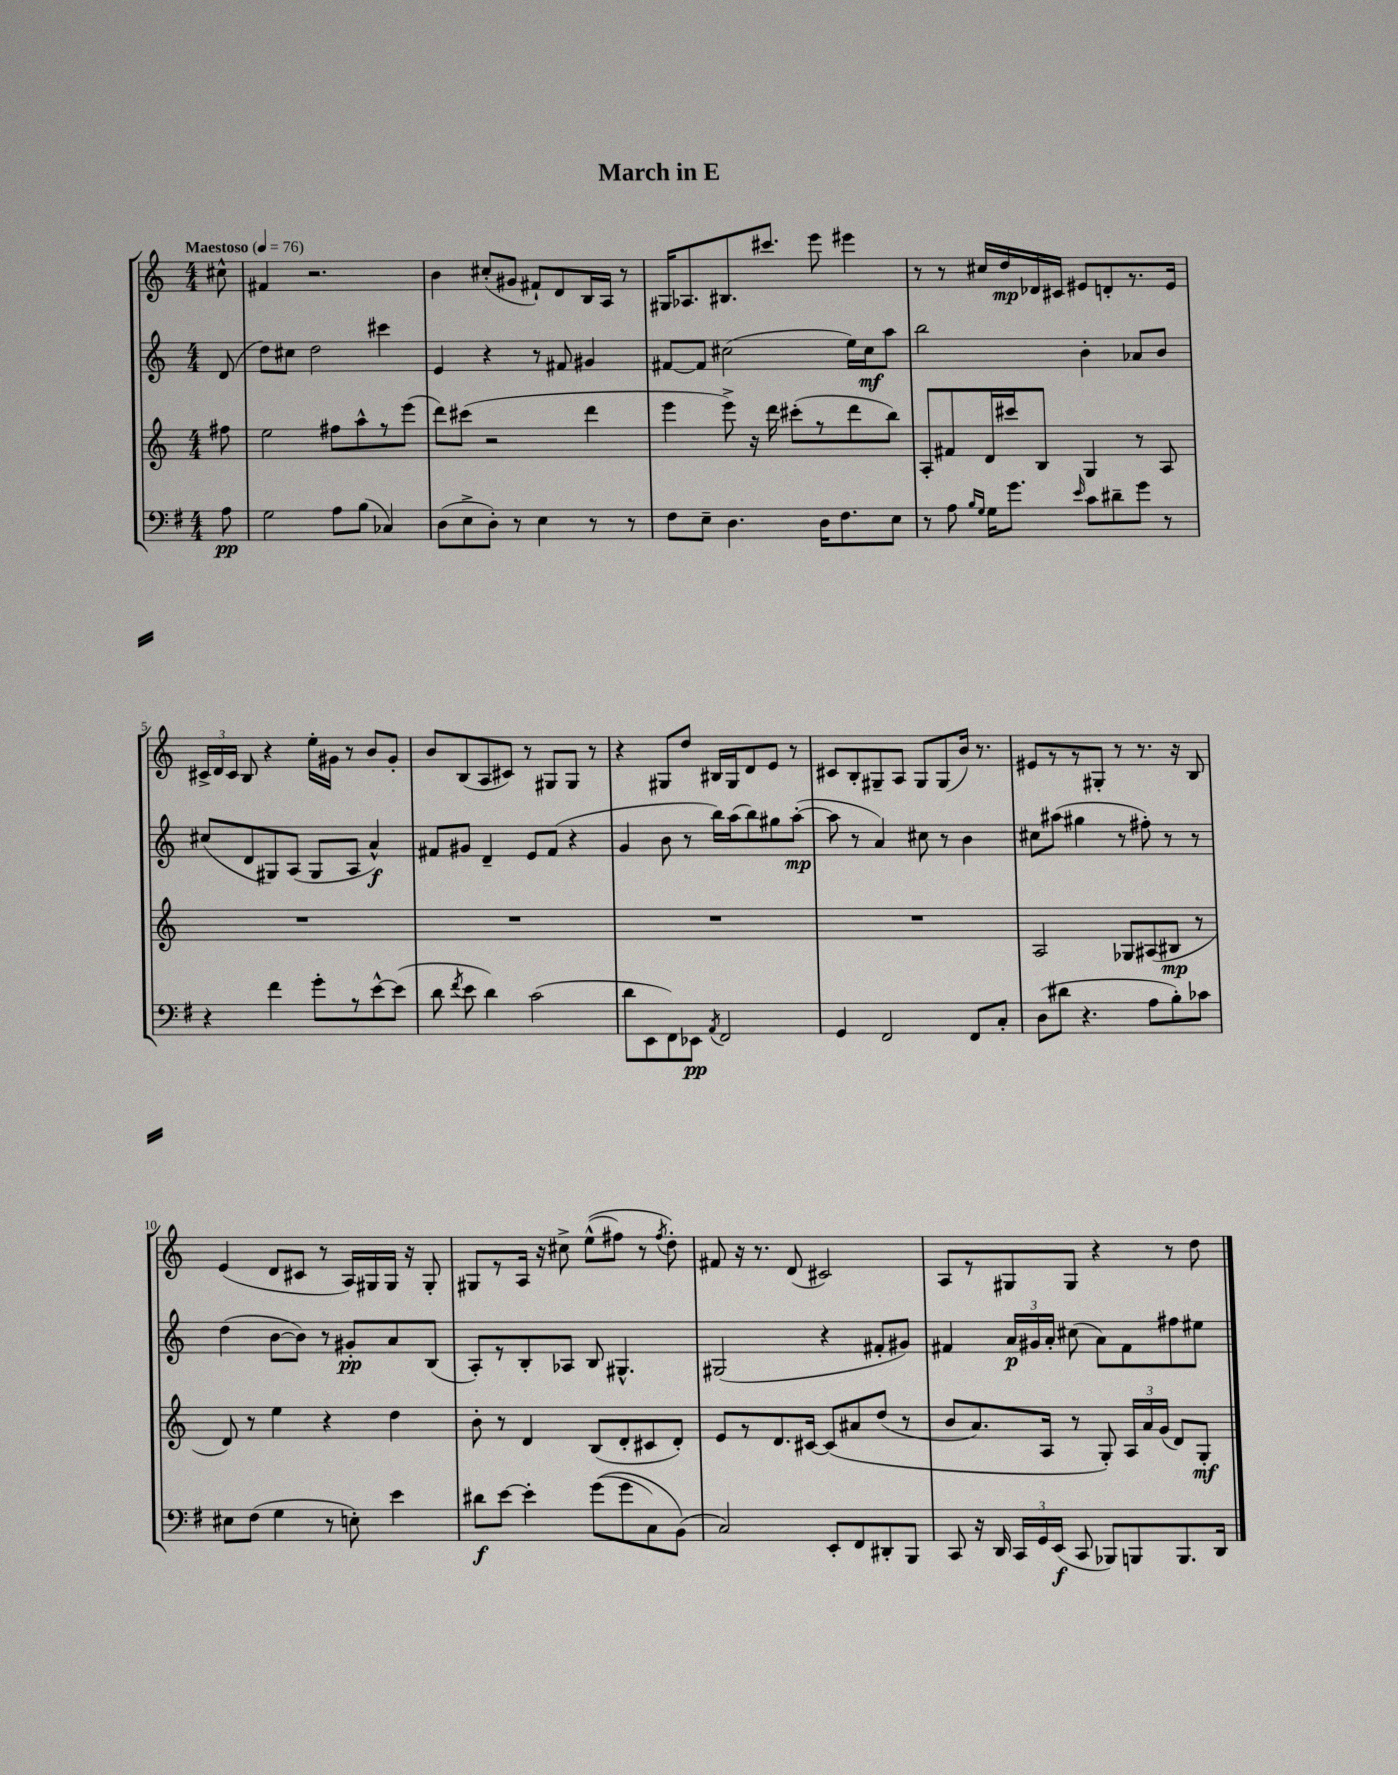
\header { title = "March in E" }
<<
\new StaffGroup <<
\new Staff = "s0" {
    \clef treble \key c \major \numericTimeSignature \time 4/4 \partial 8 \tempo "Maestoso" 4 = 76
    \autoBeamOff cis''8-^ |
    fis'4 r2. |
    b'4 cis''8[-.( gis'8] fis'8[-!) d'8 b16 a16] r8 |
    gis16[ aes8. bis8. cis'''8.] e'''8 eis'''4 |
    r8 r8 cis''16[ d''16\mp des'16 cis'16] eis'8[ d'8-. r8. eis'16] |
    \tuplet 3/2 { cis'16[-> d'16 cis'16] } b8 r4 e''16[-. gis'16] r8 b'8[ gis'8]-. |
    b'8[ b8( a8 cis'8]) r8 gis8[ gis8] r8 |
    r4 gis8[ d''8] bis16[ gis16 d'8 e'8] r8 |
    cis'8[ b8-. gis8-- a8] gis8[ gis8( b'16]) r8. |
    eis'8[ r8 r8 gis8]-. r8 r8. r16 b8 |
    e'4( d'8[ cis'8] r8 a16[) gis16 gis16] r16 gis8-. |
    gis8[ r8 a16] r16 cis''8-> e''8[-^(\( fis''8]) r8 \acciaccatura { fis''8 } d''8-.\) |
    fis'8 r16 r8. d'8( cis'2) |
    a8[ r8 gis8 gis8] r4 r8 d''8 \bar "|." |
}
\new Staff = "s1" {
    \clef treble \key c \major \numericTimeSignature \time 4/4 \partial 8
    \autoBeamOff d'8( |
    d''8[) cis''8] d''2 cis'''4 |
    e'4 r4 r8 fis'8 gis'4 |
    fis'8[~ fis'8] cis''2( e''16[) cis''16\mf a''8] |
    b''2 b'4-. aes'8[ b'8] |
    cis''8[( d'8 gis8) a8]( gis8[ a8] a'4-^\f) |
    fis'8[ gis'8] d'4-- e'8[ fis'8]( r4 |
    g'4 b'8 r8 b''16[) a''16( b''8) gis''8 a''8]~-.\mp( |
    a''8 r8 a'4) cis''8 r8 b'4 |
    cis''8[ ais''8]( gis''4 r8 fis''8-.) r8 r8 |
    d''4( b'8[~ b'8]) r8 gis'8[-.\pp a'8 b8]( |
    a8[-.) r8 b8-. aes8] b8 gis4.-^ |
    gis2( r4 fis'8[-. gis'8]) |
    fis'4 \tuplet 3/2 { a'16[\p gis'16 a'16]-. } cis''8( a'8[) fis'8 fis''8 eis''8] \bar "|." |
}
\new Staff = "s2" {
    \clef treble \key c \major \numericTimeSignature \time 4/4 \partial 8
    \autoBeamOff fis''8 |
    e''2 fis''8[ a''8-^ r8 e'''8]( |
    d'''8[) cis'''8]( r2 d'''4 |
    e'''4 e'''8->) r16 d'''16 cis'''8[-.( r8 d'''8 b''8]) |
    a8[-. fis'8 d'16 cis'''16 b8] g4 r8 a8 |
    R1 |
    R1 |
    R1 |
    R1 |
    a2 ges8[ ais8( bis8]\mp r8 |
    d'8) r8 e''4 r4 d''4 |
    b'8-. r8 d'4 b8[( d'8-. cis'8 d'8]-.) |
    e'8[ r8 d'8. cis'16]~ cis'8[\( ais'8 d''8]( r8 |
    b'8[ a'8.) a16] r8 g8-.\) \tuplet 3/2 { a16[ a'16 g'16]( } d'8[) g8]-.\mf \bar "|." |
}
\new Staff = "s3" {
    \clef bass \key g \major \numericTimeSignature \time 4/4 \partial 8
    \autoBeamOff a8\pp |
    g2 a8[ b8]( ces4) |
    d8[( e8-> d8]-.) r8 e4 r8 r8 |
    fis8[ e8]-- d4. d16[ fis8. e8] |
    r8 a8 \grace { b16[ g16] } g16[ g'8.] \grace { e'16 } c'8[ dis'8-- g'8] r8 |
    r4 fis'4 g'8[-. r8 e'8~-^ e'8]( |
    d'8 \acciaccatura { fis'8 } e'8 d'4) c'2( |
    d'8[ e,8 fis,8) ees,8]\pp \acciaccatura { a,8 } fis,2 |
    g,4 fis,2 fis,8[ c8]-. |
    d8[( dis'8] r4. a8[ b8-.) ces'8] |
    eis8[ fis8]( g4 r8 e8-.) e'4 |
    dis'8[\f e'8]~ e'4-. g'8[(\( g'8 c8) b,8](\) |
    c2) e,8[-. fis,8 dis,8-. b,,8] |
    c,8 r16 d,16 \tuplet 3/2 { c,16[ g,16 e,16]\f( } c,8 bes,,8[) b,,8 b,,8. d,16] \bar "|." |
}
>>
>>
